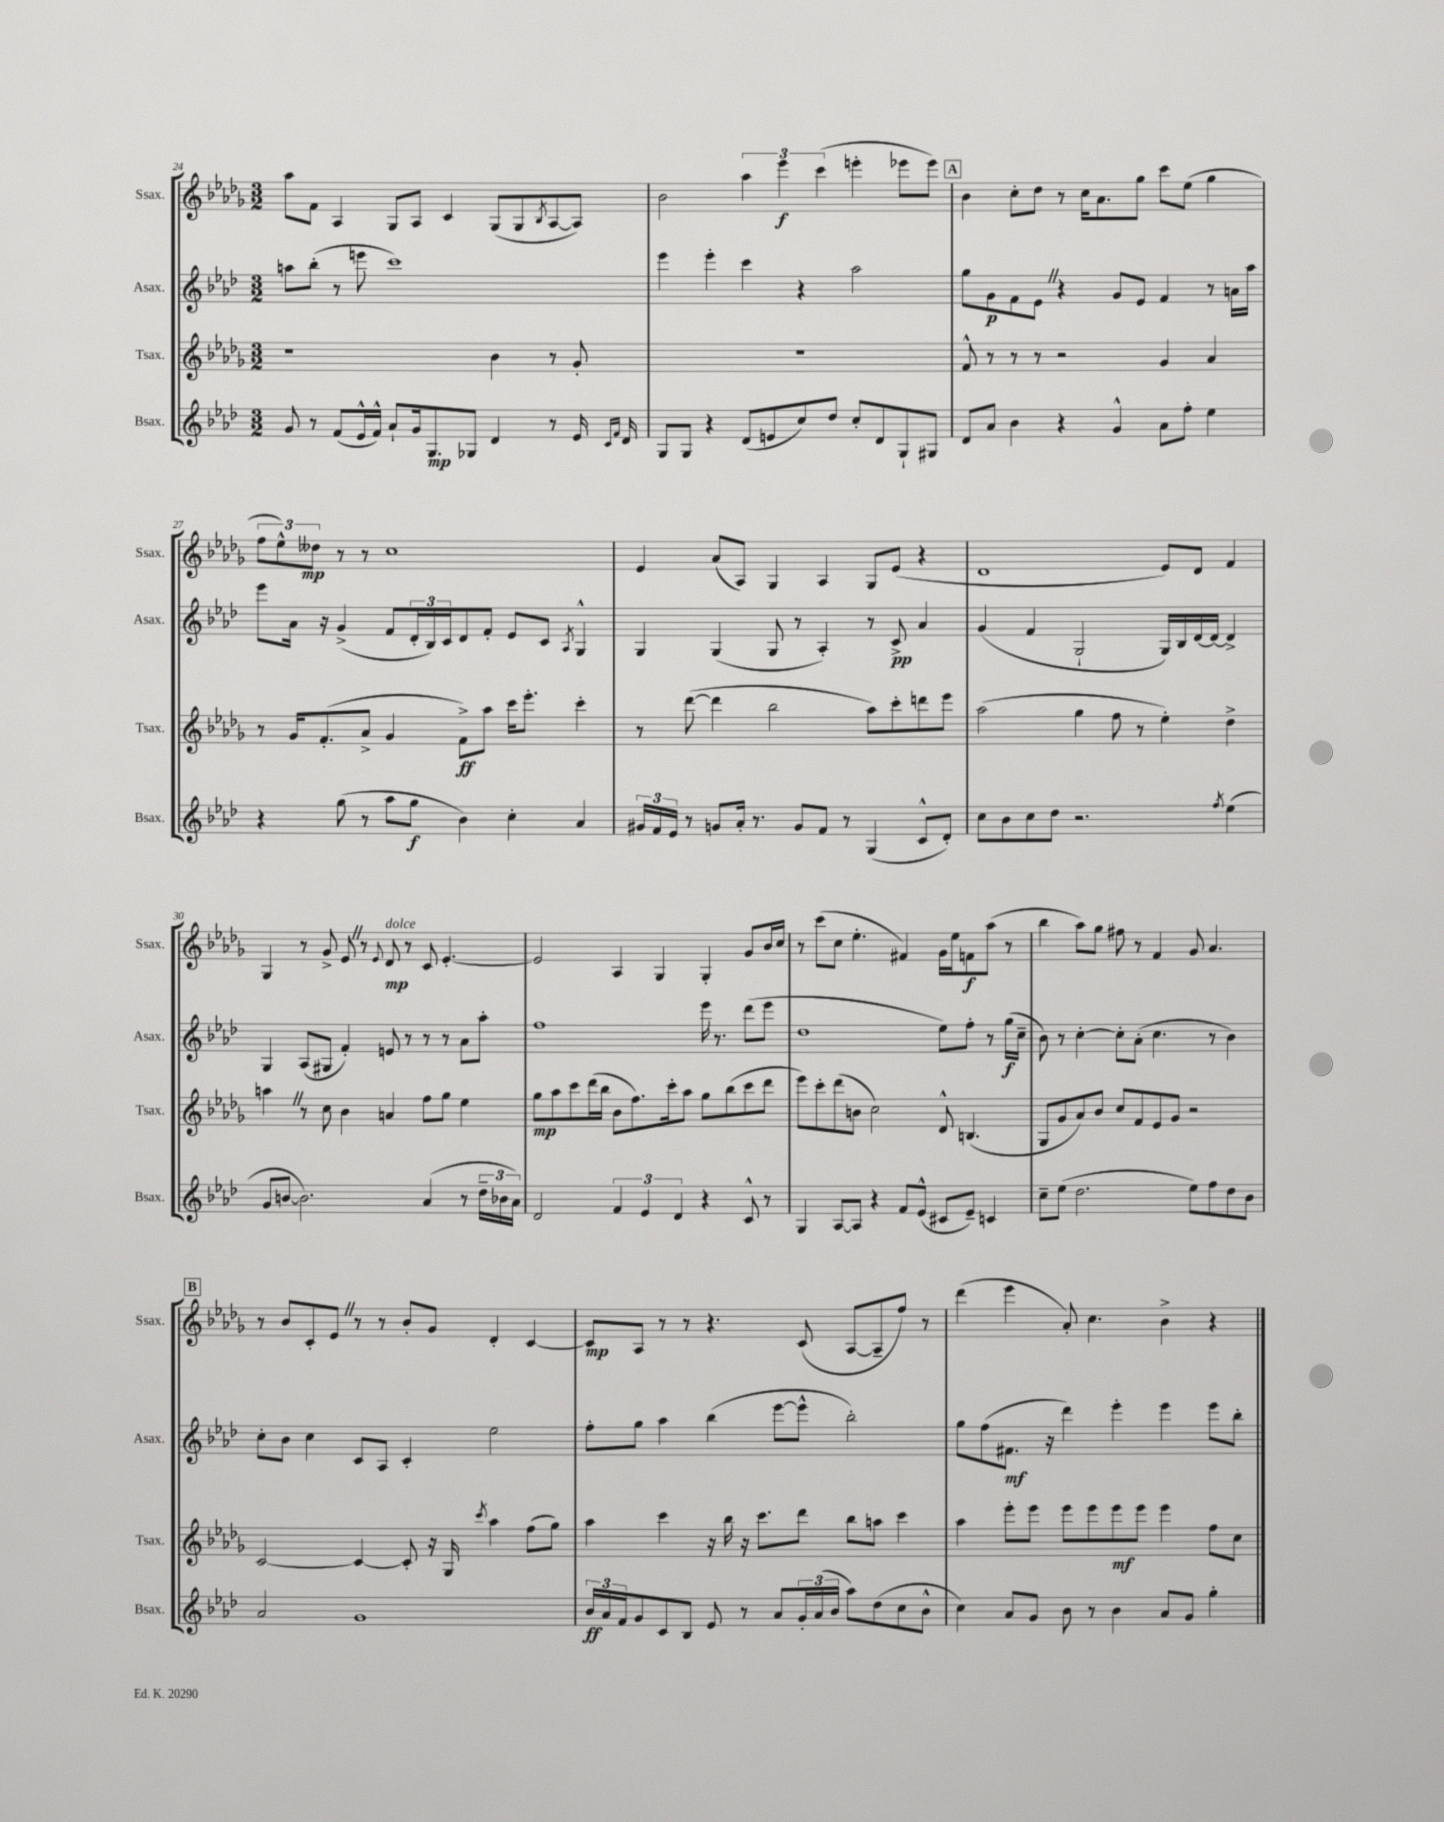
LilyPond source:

<<
\new StaffGroup <<
\new Staff = "s0" \with { instrumentName = "Ssax." shortInstrumentName = "Ssax." } {
    \clef treble \key des \major \numericTimeSignature \time 3/2
    aes''8 f'8 aes4 ges8 aes8 c'4 ges8( ges8 \acciaccatura { bes8 } aes8~ aes8) |
    bes'2 \tuplet 3/2 { aes''4 ees'''4\f c'''4( } e'''4-. ees'''8 ees'''8) |
    \mark \markup { \box "A" } bes'4 c''8-. des''8 r8 c''16 aes'8. ges''8 c'''8 ees''8( ges''4 |
    \tuplet 3/2 { f''8 ees''8-^) deses''8\mp } r8 r8 c''1 |
    ees'4 aes'8( aes8) ges4 aes4 ges8 ees'8( r4 |
    des'1 ees'8) des'8 f'4 |
    ges4 r8 ges'8-> ees'8 \once \override BreathingSign.text = \markup { \musicglyph "scripts.caesura.straight" } \breathe r8 \appoggiatura { ees'8 } des'8\mp^\markup { \italic "dolce" } r8 c'8 ees'4.~-. |
    ees'2 aes4 ges4 ges4-. ges'8 bes'16 c''16 |
    r8 c'''8( c''8 ees''4.-. fis'4) ges'16 ees''16 f'8\f aes''8( r8 |
    bes''4 aes''8) ges''8 fis''8 r8 f'4 ges'8 aes'4. |
    \mark \markup { \box "B" } r8 bes'8 c'8-. ees'8 \once \override BreathingSign.text = \markup { \musicglyph "scripts.caesura.straight" } \breathe r8 r8 bes'8-. ges'8 des'4-. c'4~ |
    c'8\mp aes8 r8 r8 r4. c'8( aes8~ aes8-- f''8) r8 |
    des'''4( ees'''4 aes'8-.) c''4. bes'4-> r4 \bar "|." |
}
\new Staff = "s1" \with { instrumentName = "Asax." shortInstrumentName = "Asax." } {
    \clef treble \key aes \major \numericTimeSignature \time 3/2
    a''8 bes''8-.( r8 e'''8 c'''1) |
    ees'''4 ees'''4-. c'''4 r4 aes''2 |
    \mark \markup { \box "A" } g''8 g'8\p f'8 ees'8 \once \override BreathingSign.text = \markup { \musicglyph "scripts.caesura.straight" } \breathe r4 g'8 ees'8 f'4 r8 a'16 aes''16 |
    ees'''8 aes'16 r16 g'4->( f'8 \tuplet 3/2 { des'16-. bes16) c'16 } des'8 f'8-. ees'8 c'8 \acciaccatura { aes8 } g4-^ |
    g4 g4( g8 r8 aes4-.) r8 c'8->\pp aes'4 |
    g'4( f'4 g2-! g16) bes16 des'16~ des'16~ des'4-> |
    g4 aes8( gis8 f'4-.) e'8 r8 r8 r8 aes'8 aes''8-. |
    f''1 ees'''16 r8. des'''8( ees'''8 |
    des''1 ees''8) f''8-. r8 g''16\f( c''16-- |
    bes'8) r8 c''4~-. c''8-. aes'8-.( c''4. r8 bes'4) |
    \mark \markup { \box "B" } c''8-. bes'8 c''4 c'8 aes8 c'4-. ees''2 |
    f''8-. g''8 aes''4 bes''4( ees'''8~ ees'''8-^ bes''2-.) |
    g''8 f''8( fis'8.\mf r16 des'''4) ees'''4-. ees'''4 ees'''8 bes''8-. \bar "|." |
}
\new Staff = "s2" \with { instrumentName = "Tsax." shortInstrumentName = "Tsax." } {
    \clef treble \key des \major \numericTimeSignature \time 3/2
    r1 bes'4 r8 ges'8-. |
    R1. |
    \mark \markup { \box "A" } f'8-^ r8 r8 r8 r2 ges'4 aes'4 |
    r8 ges'16 f'8.-.( aes'8-> ges'4 f'8->\ff) aes''8 c'''16 ees'''8.-. c'''4-. |
    r8 des'''8~( des'''4 bes''2 aes''8) c'''8-. d'''8 ees'''8 |
    aes''2( ges''4 f''8 r8 ees''4-.) des''4-> |
    a''4 \once \override BreathingSign.text = \markup { \musicglyph "scripts.caesura.straight" } \breathe r8 c''8 bes'4 a'4 f''8 ges''8 ees''4 |
    ges''8\mp aes''8 c'''8 des'''16( bes''16 bes'8 f''8.) c'''16-. aes''8 ges''8 bes''8( c'''8 des'''8 |
    ees'''8) c'''8-. des'''8( b'8 c''2) des'8-^ b4.( |
    ges8 ges'8 aes'8) bes'8 c''8 f'8 ees'8 ges'8 r2 |
    \mark \markup { \box "B" } c'2~ c'4~ c'8-. r16 ges16 \acciaccatura { c'''8 } aes''4 f''8( ges''8) |
    aes''4 c'''4 r16 bes''16 r16 c'''8. des'''8 bes''8 a''8 c'''4 |
    aes''4 ees'''8-. ees'''8 ees'''8 ees'''8 ees'''8\mf ees'''8 ees'''4 f''8 c''8 \bar "|." |
}
\new Staff = "s3" \with { instrumentName = "Bsax." shortInstrumentName = "Bsax." } {
    \clef treble \key aes \major \numericTimeSignature \time 3/2
    g'8 r8 f'8( ees'16-^ f'16-^) aes'8-! g'16 g8.\mp ges8 des'4 r8 ees'16 \grace { c'16 f'16 } des'16 |
    g8 g8 r4 des'8( e'8 c''8) des''8 c''8-. des'8 g8-! gis8 |
    \mark \markup { \box "A" } des'8 aes'8 bes'4 r4 g'4-^ aes'8 f''8-. ees''4 |
    r4 g''8( r8 aes''8 g''8\f bes'4) c''4-. aes'4 |
    \tuplet 3/2 { gis'16 f'16 ees'16 } r8 g'8 aes'16-. r8. g'8 f'8 r8 g4( c'8-^ des'8-.) |
    c''8 bes'8 c''8 des''8 r2. \acciaccatura { f''8 } ees''4( |
    g'8 b'8~ b'2.) aes'4( r8 \tuplet 3/2 { des''16-- bes'16 aes'16) } |
    des'2 \tuplet 3/2 { f'4 ees'4 des'4 } r4 c'8-^ r8 |
    g4 aes8~ aes8 r4 f'8 ees'8-^( cis'8 ees'8--) c'4 |
    c''8-- ees''8( des''2. ees''8) f''8 des''8 bes'8 |
    \mark \markup { \box "B" } aes'2 g'1 |
    \tuplet 3/2 { bes'16\ff aes'16 f'16 } g'8 c'8 bes8 ees'8 r8 aes'8 \tuplet 3/2 { g'16-. aes'16( bes'16 } aes''8) des''8( c''8 bes'8-^ |
    c''4) aes'8 g'8 bes'8 r8 bes'4 aes'8 g'8 g''4-. \bar "|." |
}
>>
>>
\layout { \context { \Score currentBarNumber = #24 } }
